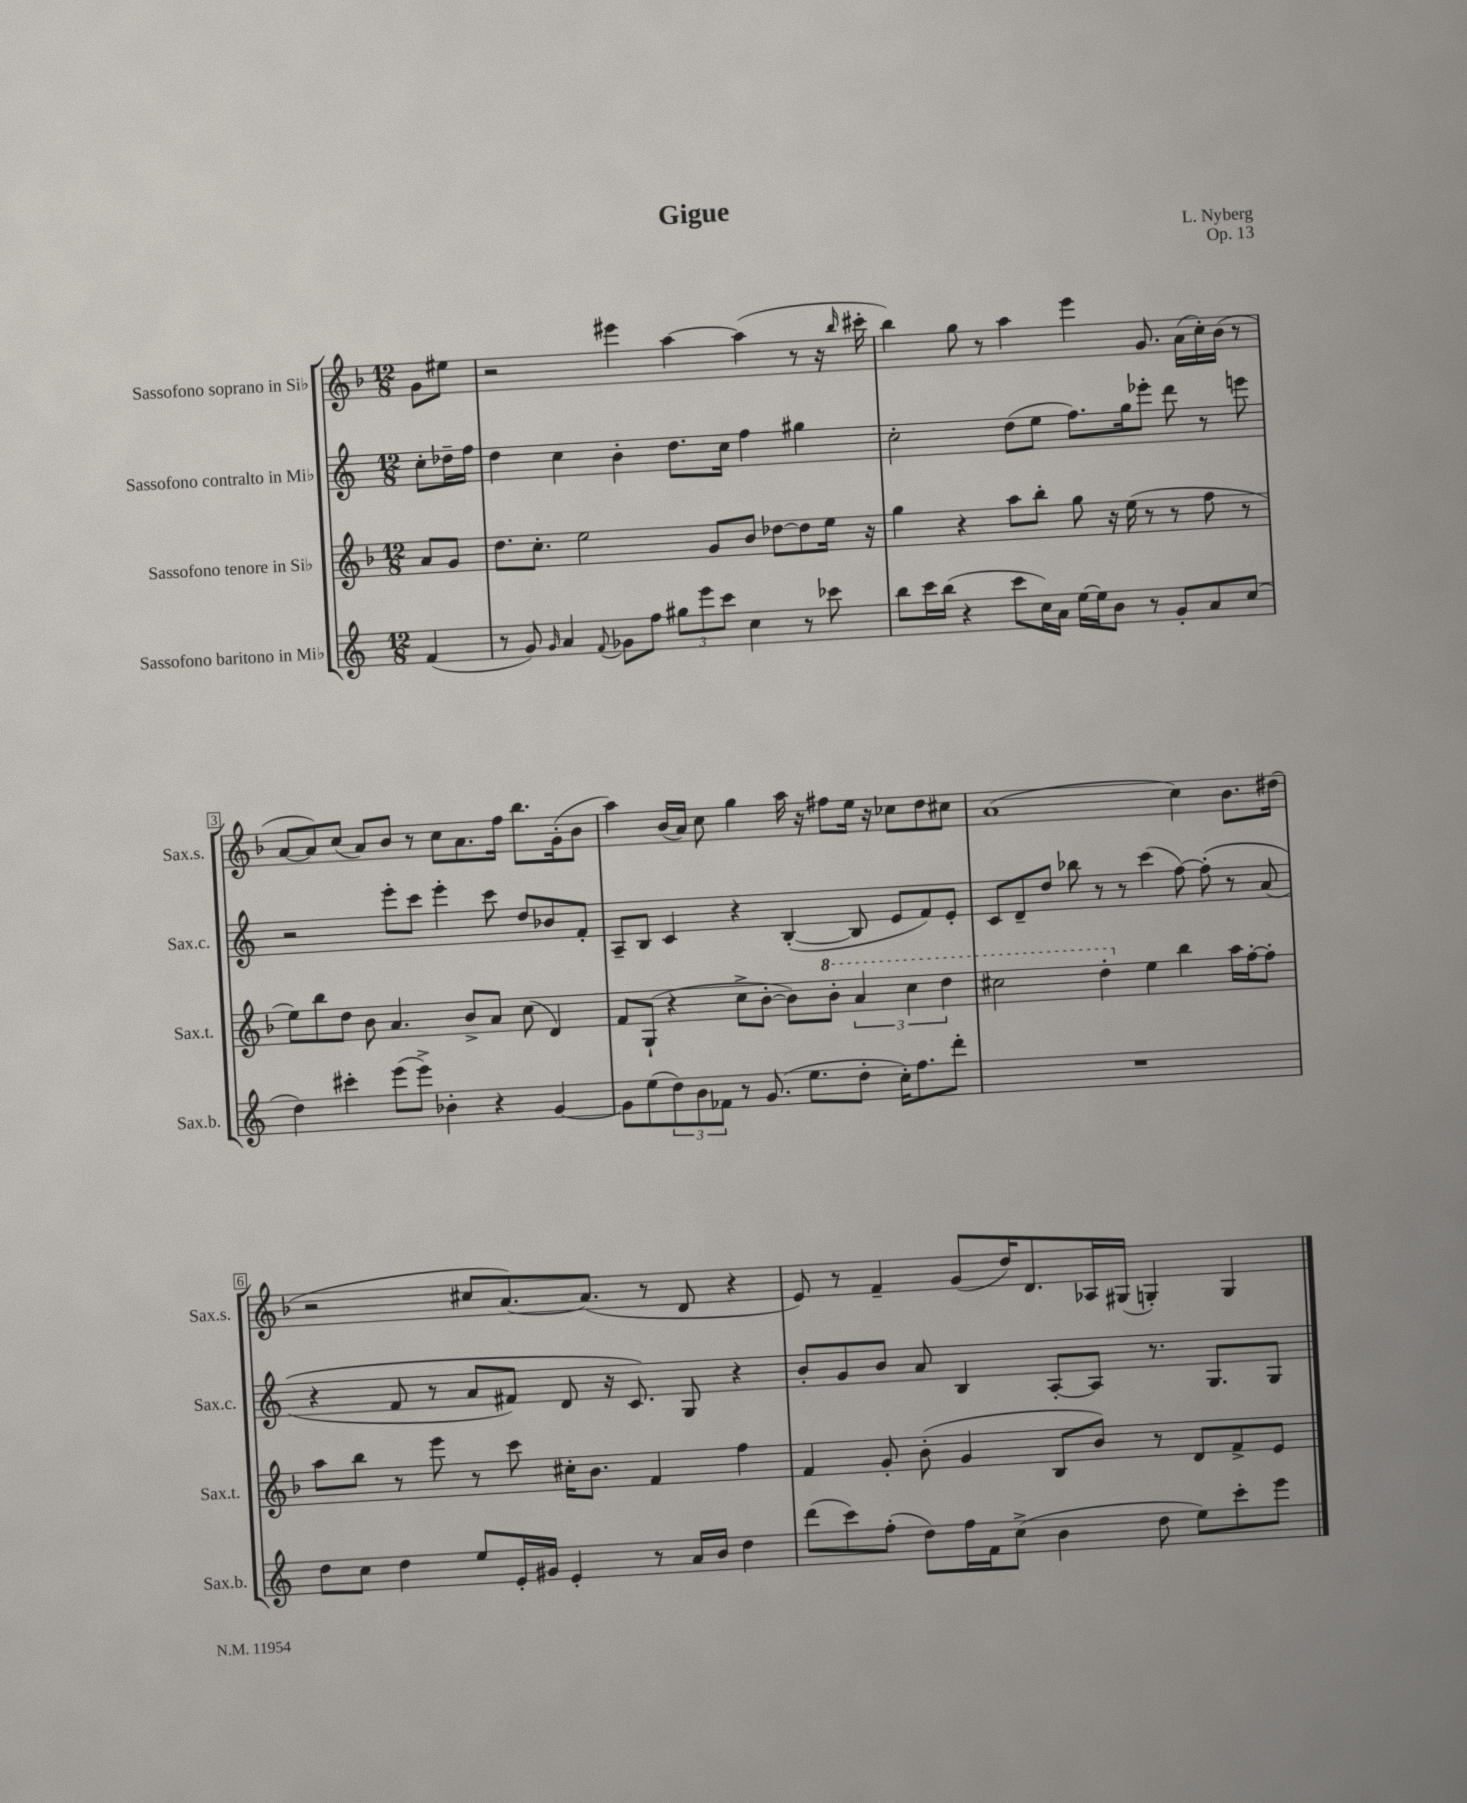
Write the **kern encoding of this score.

**kern	**kern	**kern	**kern
*staff4	*staff3	*staff2	*staff1
*clefG2	*clefG2	*clefG2	*clefG2
*k[]	*k[b-]	*k[]	*k[b-]
*M12/8	*M12/8	*M12/8	*M12/8
(4f	8a	8cc'	8g
.	8g	16dd-~	8ee#
.	.	16ff	.
=	=	=	=
8r	8.dd	4dd	2r
8g)	.	.	.
.	8.cc'	.	.
16qqg	.	.	.
4a	.	4cc	.
.	2ee	.	.
8qqf	.	.	.
8g-	.	4b'	4eee#
8ff	.	.	.
12gg#	.	8.dd	[4aa
12eee	.	.	.
.	8g	.	.
12ccc	.	.	.
.	.	16cc	.
4cc	8b-	4ff	(4aa]
.	[8dd-	.	.
8r	8dd-]	4gg#	8r
8ccc-	16ee	.	16r
.	.	.	16qqbb-
.	16r	.	16ccc#'
=	=	=	=
8bb	4gg	2cc'	4bb-)
16ccc	.	.	.
(16bb	.	.	.
4r	4r	.	8gg
.	.	.	8r
8ccc	8aa	(8dd	4aa
16cc)	8bb-'	8ee	.
16a	.	.	.
[16ee	8gg	8.ff)	4eee
16ee]	.	.	.
8b	16r	.	.
.	(16ee	16gg	.
8r	8r	8eee-'	8.g
8g'	8r	8ddd	.
.	.	.	(16a
8a	8ff	8r	16cc')
.	.	.	(16b-
(8cc	8r	8eee	8r
=	=	=	=
4dd)	8ee)	2r	[8a
.	8bb-	.	8a])
4ccc#'	8dd	.	(8cc
.	8b-	.	8a)
(8eee	4.a	8eee'	8b-
8eee^)	.	8ccc	8r
4b-'	.	4eee'	8cc
.	8b-^	.	8.a
4r	8a	8ccc	.
.	.	.	16ff
.	(8cc	8dd	8.bb-
[4g	4d)	8b-	.
.	.	.	(16g'
.	.	8f'	8b-
=	=	=	=
8g]	8f	8A~	4aa)
(8ee	(8G`	8B	.
12dd)	4r	4c	(16b-
.	.	.	16a)
12b	.	.	.
.	.	.	8cc
12f-	.	.	.
8r	8cc^	4r	4gg
(8.g	[8b-'	.	.
.	8b-])	([4B'	16aa
8.ee	.	.	16r
.	8bb-'	.	8ff#
8dd'	6aa	8B]	16ee
.	.	.	16r
16cc')	.	8e	8cc-
.	6ccc	.	.
8.ff	.	.	.
.	.	8f)	8dd
.	6ddd	.	.
8ddd'	.	8e'	8cc#
=	=	=	=
1.r	2ccc#	8c	(1a
.	.	8d~	.
.	.	8dd	.
.	.	8bb-	.
.	4ddd'	8r	.
.	.	8r	.
.	4ee	(4ccc	.
.	4bb-	[8ff)	4cc)
.	.	&(8ff']	.
.	16aa	8r	8.b-
.	[16ff'	.	.
.	8ff']	(8a	.
.	.	.	(16dd#
=	=	=	=
8dd	8aa	4r	2r
8cc	8bb-	.	.
4dd	8r	8f	.
.	8eee	8r	.
8ee	8r	8a	8cc#
16e'	8ccc	8f#)	[8.a)
16g#	.	.	.
4e'	16cc#'	8d	.
.	8.b-	.	(8.a]
.	.	16r	.
.	.	8.c&)	.
8r	4f	.	8r
16a	.	8G	8d
16b	.	.	.
4dd	4ff	4r	4r
=	=	=	=
(8ddd	4f	8b'	8e)
8ccc)	.	8g	8r
(8ff'	8g'	8b	4f~
8dd)	(8b-'	8a	.
16ff	4g	4B	(8g
16f	.	.	.
(8cc^	.	.	16dd)
.	.	.	8.d
4b	8B-	[8A'	.
.	8b-)	8A]	16A-
.	.	.	(16G#
8dd	8r	8.r	4G')
8ee)	8d	.	.
.	.	8.G	.
8ccc'	8f^	.	4G
8eee	8e	8G	.
==	==	==	==
*-	*-	*-	*-
